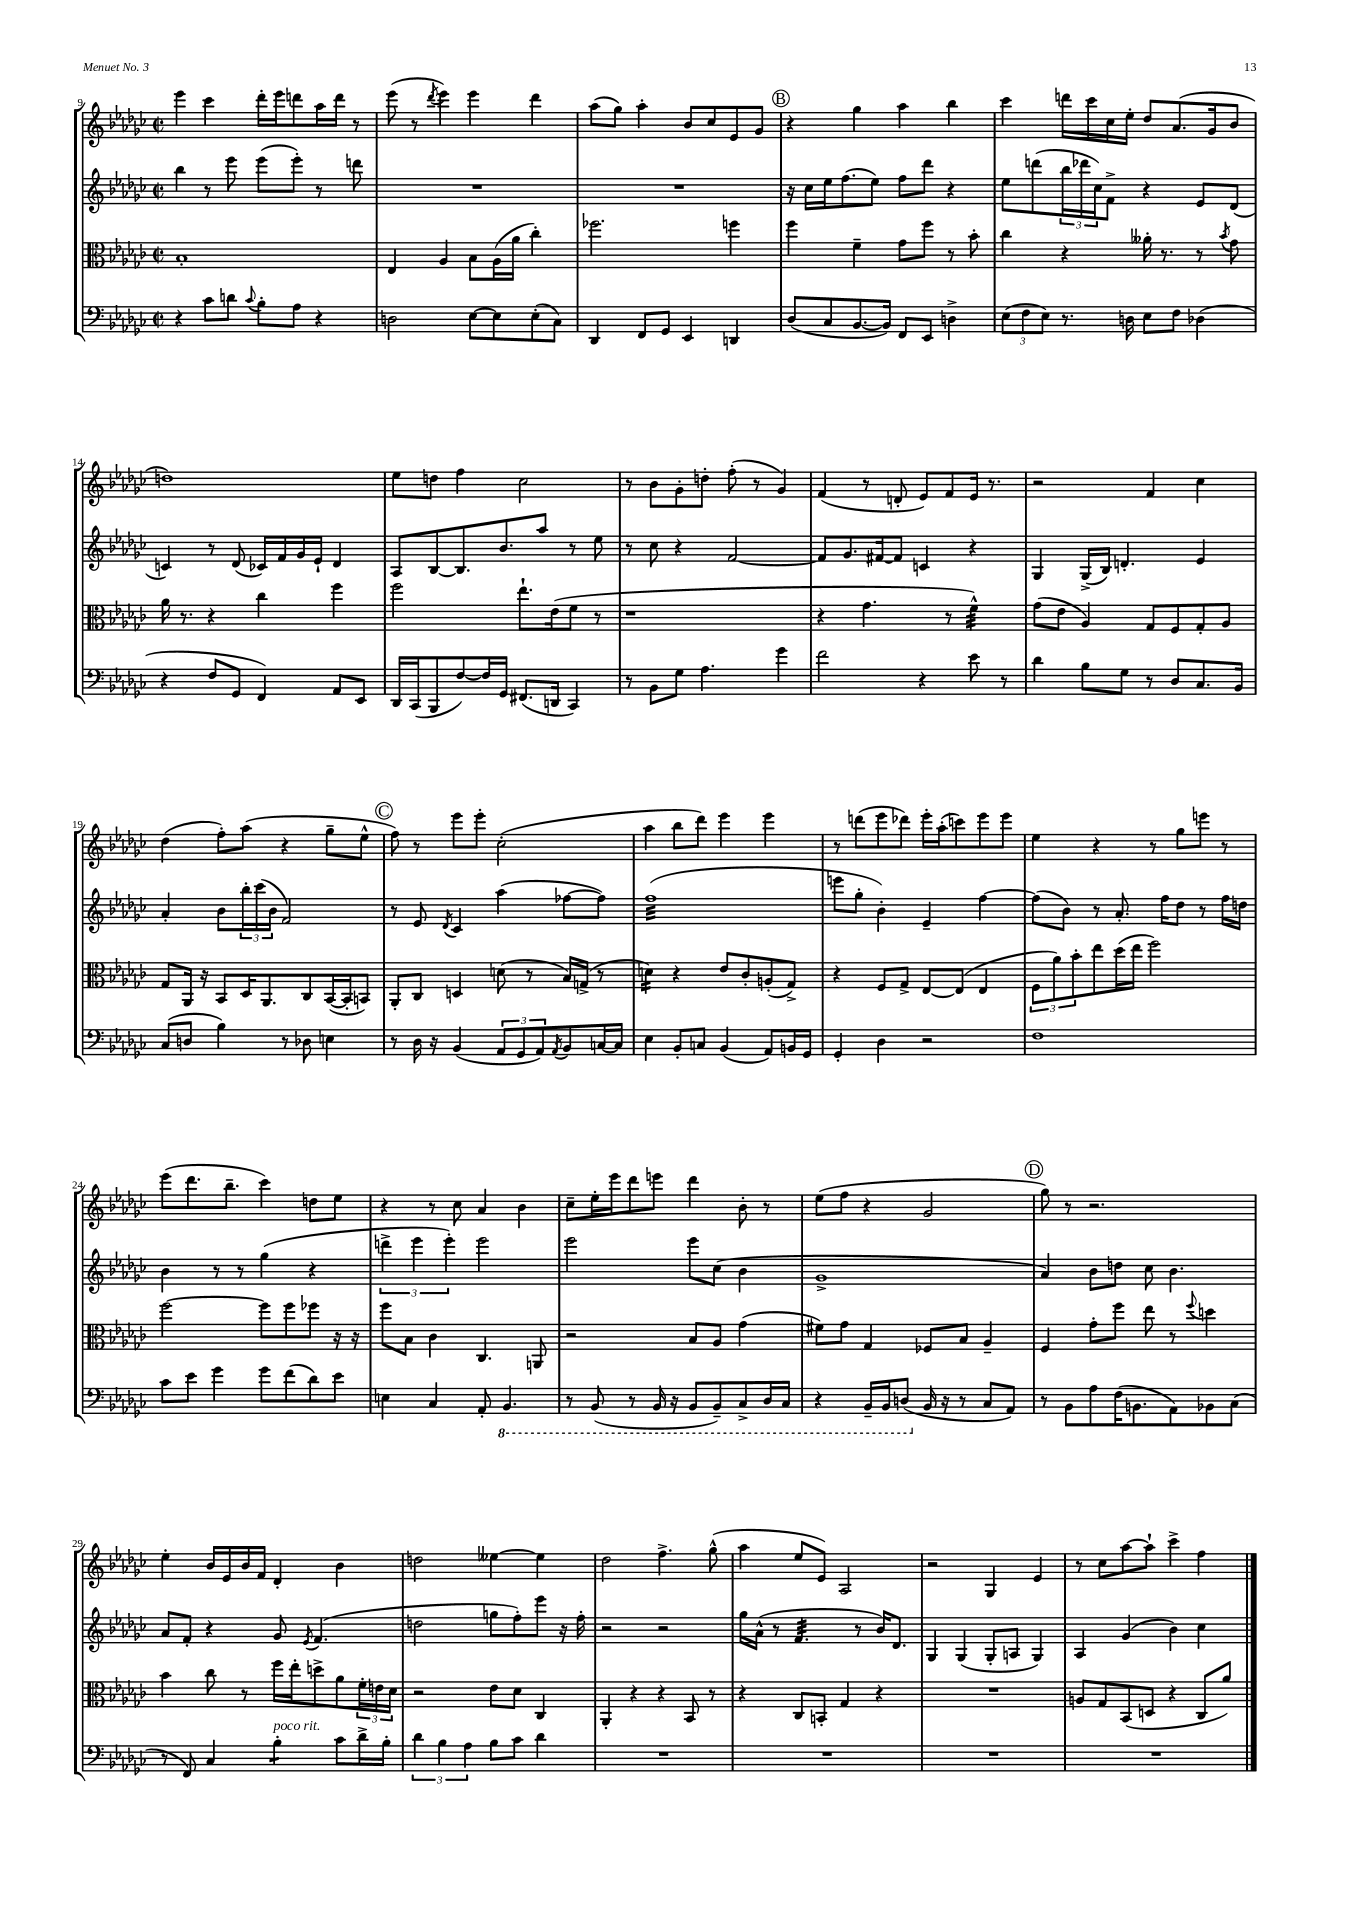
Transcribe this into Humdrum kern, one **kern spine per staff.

**kern	**kern	**kern	**kern
*staff4	*staff3	*staff2	*staff1
*clefF4	*clefC3	*clefG2	*clefG2
*k[b-e-a-d-g-c-]	*k[b-e-a-d-g-c-]	*k[b-e-a-d-g-c-]	*k[b-e-a-d-g-c-]
*M2/2	*M2/2	*M2/2	*M2/2
*met(c|)	*met(c|)	*met(c|)	*met(c|)
4r	1B-'	4bb-	4eee-
8c-	.	8r	4ccc-
8d	.	8eee-	.
8qqc-	.	.	.
8B-'	.	(8eee-	16ddd-'
.	.	.	16eee-
8A-	.	8eee-')	8ddd
4r	.	8r	16aa-
.	.	.	16ddd
.	.	8ddd	8r
=	=	=	=
2D	4E-	1r	(8eee-
.	.	.	8r
.	.	.	8qddd-
.	4A-	.	4eee-)
[8E-	8B-	.	4eee-
8E-]	(16A-	.	.
.	16a-	.	.
(8E-'	4cc-')	.	4ddd-
8C-)	.	.	.
=	=	=	=
4DD-	2.ff-	1r	(8aa-
.	.	.	8gg-)
8FF	.	.	4aa-'
8GG-	.	.	.
4EE-	.	.	8b-
.	.	.	8cc-
4DD	4ff	.	8e-
.	.	.	8g-
=	=	=	=
(8D-	4ff	16r	4r
.	.	16cc-	.
8C-	.	16ee-	.
.	.	(8.ff	.
[8.BB-	4f~	.	4gg-
.	.	8ee-)	.
16BB-])	.	.	.
8FF	8g-	8ff	4aa-
8EE-	8ff	8ddd-	.
4D^	8r	4r	4bb-
.	8b-'	.	.
=	=	=	=
(12E-	4cc-	8ee-	4ccc-
12F	.	.	.
.	.	(8ddd	.
12E-)	.	.	.
8.r	4r	24bb-	16ddd
.	.	24ddd-	.
.	.	.	16ccc-
.	.	24cc-)	.
.	.	8f^	16cc-
16D	.	.	16ee-'
8E-	16a--'	4r	8dd-
.	8.r	.	.
8F	.	.	(8.a-
(4D-	8r	8e-	.
.	.	.	16g-
.	8qb-	.	.
.	8g-	(8d-	8b-
=	=	=	=
4r	16a-	4c)	1dd)
.	8.r	.	.
8F	4r	8r	.
8GG-	.	(8d-	.
4FF)	4cc-	16c-)	.
.	.	16f	.
.	.	16g-	.
.	.	16e-`	.
8AA-	4ff	4d-	.
8EE-	.	.	.
=	=	=	=
16DD-	2ff	8A-	8ee-
(16CC-	.	.	.
8BBB-	.	[8B-	8dd
[8F)	.	8.B-]	4ff
16F]	.	.	.
16GG-	.	8.b-	.
(8.FF#	8.ee-`	.	2cc-
.	.	8aa-	.
16DD	(16e-	.	.
4CC-)	8f	8r	.
.	8r	8ee-	.
=	=	=	=
8r	1r	8r	8r
8BB-	.	8cc-	8b-
8G-	.	4r	8g-'
4.A-	.	.	8dd'
.	.	[2f	(8ff'
.	.	.	8r
4g-	.	.	4g-)
=	=	=	=
2f	4r	8f]	(4f
.	.	8.g-	.
.	4.g-	.	8r
.	.	[16f#	.
.	.	8f#]	8d'
4r	.	4c	8e-)
.	8r	.	8f
8e-	4f^^)	4r	16e-
.	.	.	8.r
8r	.	.	.
=	=	=	=
4d-	(8g-	4G-	2r
.	8e-	.	.
8B-	4A-)	(16G-^	.
.	.	16B-)	.
8G-	.	4.d'	.
8r	8G-	.	4f
8D-	8F	.	.
8.C-	8G-'	4e-	4cc-
.	8A-	.	.
16BB-	.	.	.
=	=	=	=
(8C-	8G-	4a-'	(4dd-
8D	16AA-	.	.
.	16r	.	.
4B-)	8BB-	8b-	8ff')
.	16D-	24bb-'	(8aa-
.	.	(24ccc-	.
.	8.AA-	.	.
.	.	24b-	.
8r	.	2f)	4r
8D-	8C-	.	.
4E	([16BB-	.	8gg-~
.	16BB-']	.	.
.	8BB)	.	8ee-^^
=	=	=	=
8r	8AA-'	8r	8ff)
16D-	8C-	8e-	8r
16r	.	.	.
.	.	8qd-	.
(4BB-	4D	4c-	8eee-
.	.	.	8eee-'
12AA-	(8d	(4aa-	(2cc-'
12GG-	.	.	.
.	8r	.	.
12AA-)	.	.	.
8qAA-	.	.	.
8BB-	16B-)	[8ff-	.
.	(16G^	.	.
[16C	8r	8ff-])	.
16C]	.	.	.
=	=	=	=
4E-	4d)	(1ff	4aa-
8BB-'	4r	.	8bb-
8C	.	.	8ddd-)
(4BB-	8e-	.	4eee-
.	8c-'	.	.
8AA-)	(8A'	.	4eee-
16BB	8G-^)	.	.
16GG-	.	.	.
=	=	=	=
4GG-'	4r	8eee	8r
.	.	8gg-'	(8ddd
4D-	8F	4b-')	8eee-
.	8G-^	.	8ddd-)
2r	[8E-	4e-~	16eee-'
.	.	.	(16aa-'
.	(8E-]	.	8ccc)
.	4E-	[4ff	8eee-
.	.	.	8eee-
=	=	=	=
1F	12F	(8ff]	4ee-
.	12a-)	.	.
.	.	8b-)	.
.	12b-'	.	.
.	8ee-	8r	4r
.	(16dd-	8.a-'	.
.	16ee-	.	.
.	2ff)	.	8r
.	.	16ff	.
.	.	8dd-	8gg-
.	.	8r	8eee
.	.	16ff	8r
.	.	16dd	.
=	=	=	=
8c-	[2ff	4b-	(8eee-
8e-	.	.	8.ddd-
4g-	.	8r	.
.	.	.	8.bb-~
.	.	8r	.
8g-	8ff]	(4gg-	4ccc-)
(8f	8ff	.	.
8d-)	8ff-	4r	8dd
8e-	16r	.	8ee-
.	16r	.	.
=	=	=	=
4E	8ff	6ddd^	4r
.	8B-	.	.
.	.	6eee-	.
4C-	4c-	.	8r
.	.	6eee-')	.
.	.	.	8cc-
8AA-'	4.C-	2eee-	4a-
4.BBB-	.	.	.
.	.	.	4b-
.	8AA	.	.
=	=	=	=
8r	2r	2eee-	8cc-~
(8BBB-	.	.	16ee-'
.	.	.	16eee-
8r	.	.	8ddd-
16BBB-	.	.	8eee
16r	.	.	.
8BBB-	8B-	8eee-	4ddd-
8BBB-~)	8A-	(8cc-	.
8CC-^	(4g-	4b-	8b-'
16DD-	.	.	8r
16CC-	.	.	.
=	=	=	=
4r	8f#)	1g-^	(8ee-
.	8g-	.	8ff
16BBB-~	4G-	.	4r
16BBB-	.	.	.
(8DD	.	.	.
16BB-	8F-	.	2g-
16r	.	.	.
8r	8B-	.	.
8C-	4A-~	.	.
8AA-)	.	.	.
=	=	=	=
8r	4F	4a-)	8gg-)
8BB-	.	.	8r
8A-	8g-'	8b-	2.r
(16F	8ff	8dd	.
8.BB	.	.	.
.	8ee-	8cc-	.
8AA-)	8r	4.b-	.
.	8qqff	.	.
8BB-	4dd	.	.
(8C-	.	.	.
=	=	=	=
8r	4b-	8a-	4ee-'
8FF)	.	8f'	.
4C-	8cc-	4r	16b-
.	.	.	16e-
.	8r	.	16b-
.	.	.	16f
4B-'	16ff	8g-	4d-'
.	16ee-'	.	.
.	.	8qe-	.
.	8dd^	(4.f	.
8c-	8a-	.	4b-
16d-^	24f'	.	.
.	24e	.	.
16B-'	.	.	.
.	24d-	.	.
=	=	=	=
6d-	2r	2dd	2dd
6B-	.	.	.
6A-	.	.	.
8B-	8e-	8gg	[4ee--
8c-	8d-	8ff')	.
4d-	4C-	8eee-	4ee--]
.	.	16r	.
.	.	16ff'	.
=	=	=	=
1r	4AA-'	2r	2dd-
.	4r	.	.
.	4r	2r	4.ff^
.	8BB-	.	.
.	8r	.	(8gg-^^
=	=	=	=
1r	4r	16gg-	4aa-
.	.	(16a-^^	.
.	.	8r	.
.	8C-	4.f	8ee-
.	8BB'	.	8e-)
.	4G-	.	2A-
.	.	8r	.
.	4r	16b-)	.
.	.	8.d-	.
=	=	=	=
1r	1r	4G-	2r
.	.	(4G-	.
.	.	8G-'	4G-
.	.	8A	.
.	.	4G-)	4e-
=	=	=	=
1r	8A	4A-	8r
.	8G-	.	8cc-
.	(8BB-	(4g-	[8aa-
.	8D	.	8aa-`]
.	4r	4b-)	4ccc-^
.	8C-	4cc-	4ff
.	8a-)	.	.
==	==	==	==
*-	*-	*-	*-
